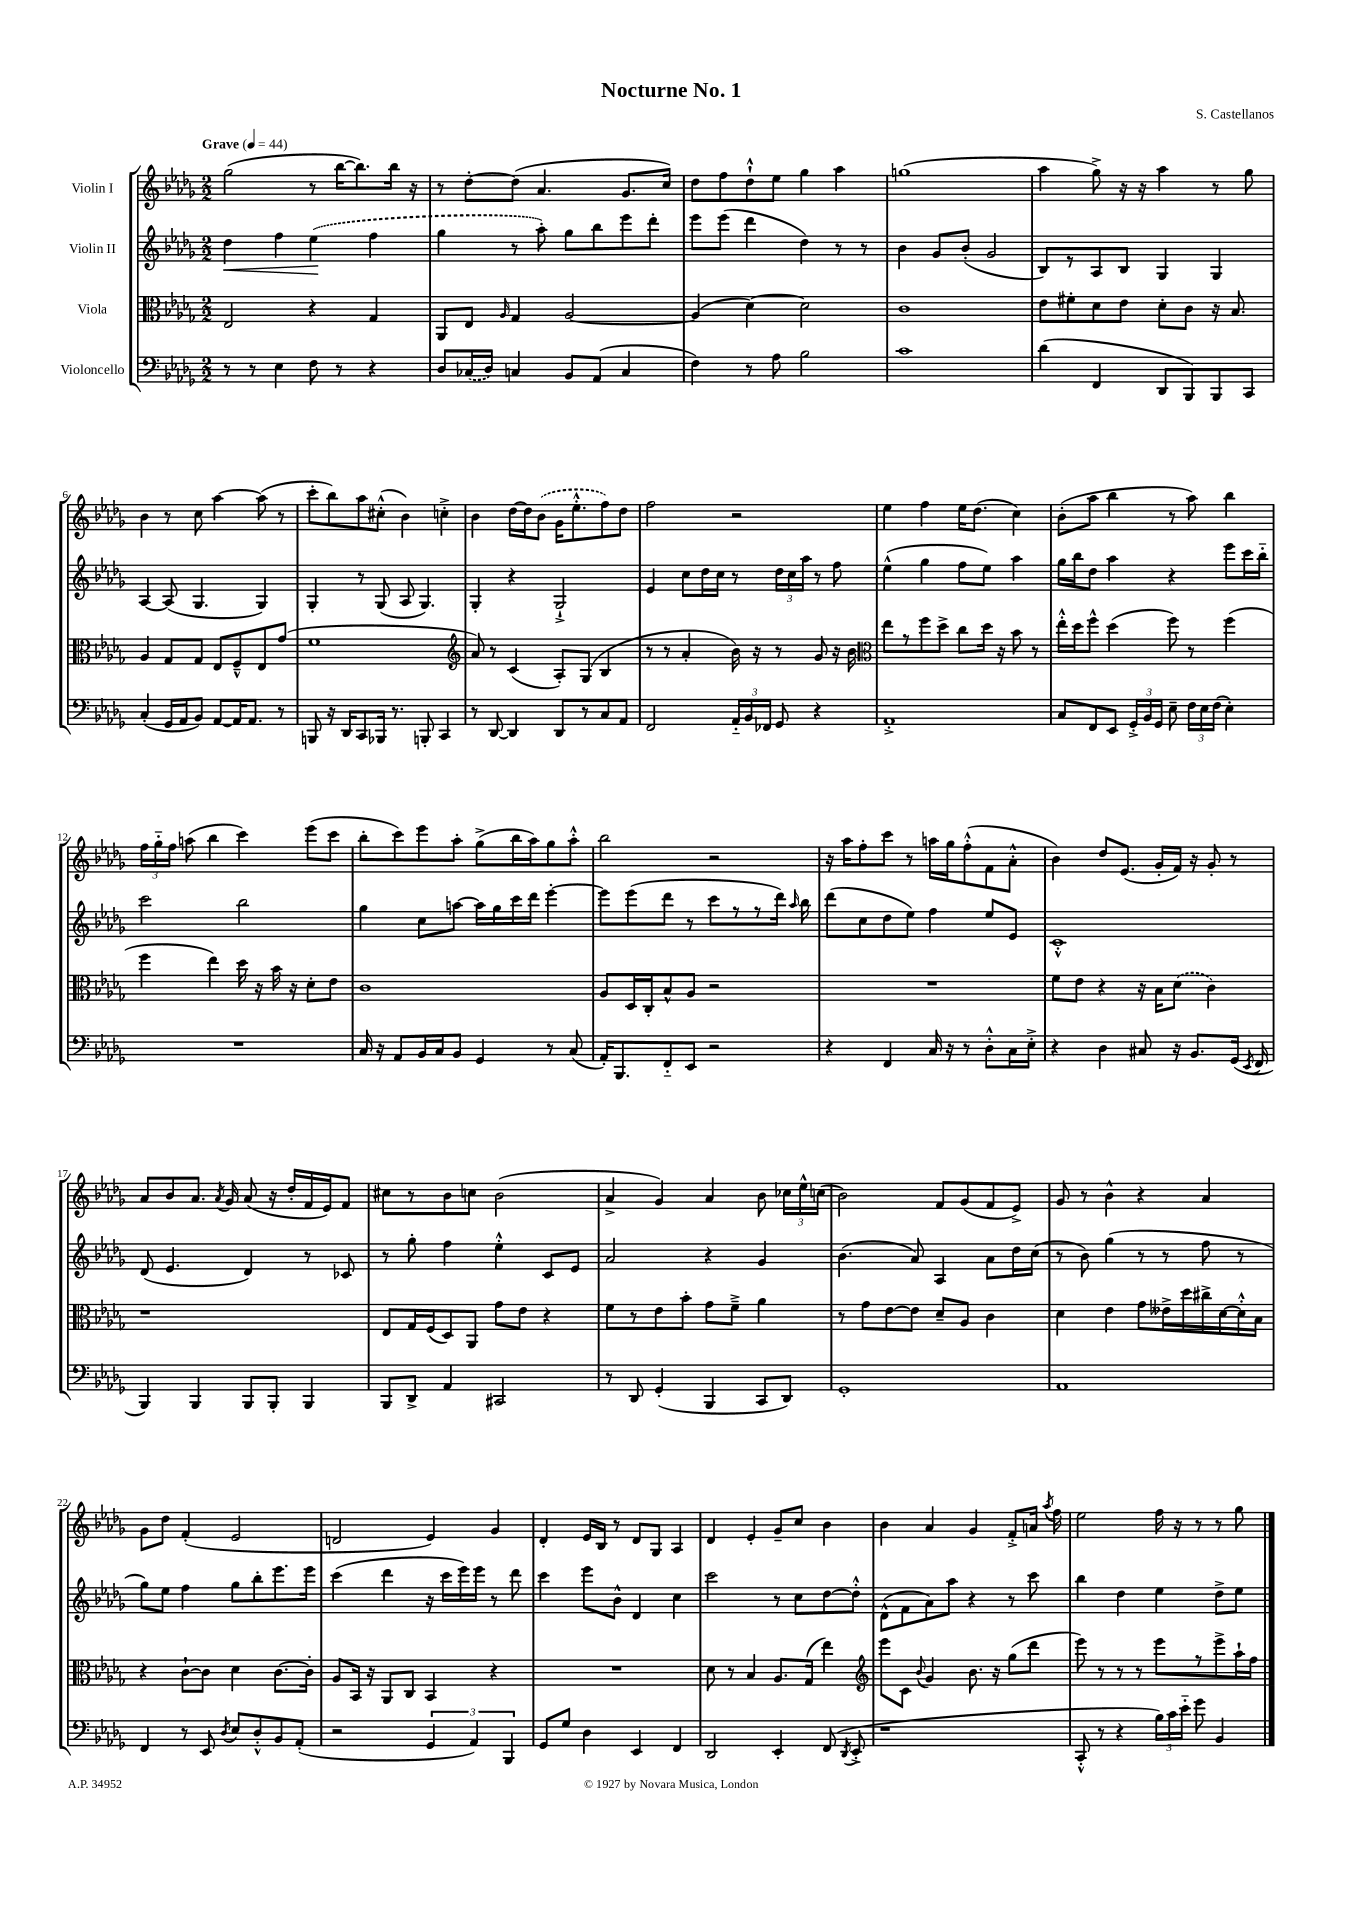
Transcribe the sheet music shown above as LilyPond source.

\header { title = "Nocturne No. 1" composer = "S. Castellanos" }
<<
\new StaffGroup <<
\new Staff = "s0" \with { instrumentName = "Violin I" } {
    \clef treble \key des \major \numericTimeSignature \time 2/2 \tempo "Grave" 4 = 44
    \autoBeamOff ges''2( r8 bes''16[~ bes''8.) bes''16] r16 |
    r8 des''8[~-. des''8]( aes'4. ges'8.[ c''16]) |
    des''8[ f''8 des''8-!-^ ees''8] ges''4 aes''4 |
    g''1( |
    aes''4 ges''8->) r16 r16 aes''4 r8 ges''8 |
    bes'4 r8 c''8 aes''4~ aes''8( r8 |
    c'''8[-. bes''8) aes''8 cis''8]-.-^( bes'4) c''4-.-> |
    bes'4 des''16[~ des''16 \once \slurDashed bes'8]( ges'16[ ees''8.-.-^ f''8) des''8] |
    f''2 r2 |
    ees''4 f''4 ees''16[ des''8.]( c''4) |
    bes'8[-.( aes''8] bes''4 r8 aes''8) bes''4 |
    \tuplet 3/2 { f''16[ ges''16-_ f''16] } a''8( bes''4 c'''4) ees'''8[( c'''8] |
    bes''8[-. c'''8) ees'''8 aes''8]-. ges''8[->( bes''16 aes''16) ges''8 aes''8]-.-^ |
    bes''2 r2 |
    r16 aes''16[ f''8-. c'''8] r8 a''16[ ges''16 f''8-.-^( f'8 aes'8]-.-^ |
    bes'4) des''8[ ees'8.]( ges'16[-. f'16]) r16 ges'8-. r8 |
    aes'8[ bes'8 aes'8.] \acciaccatura { aes'8 } ges'16 aes'8( r16 des''16[-. f'16 ees'16) f'8] |
    cis''8[ r8 bes'8 c''8] bes'2( |
    aes'4-> ges'4) aes'4 bes'8 \tuplet 3/2 { ces''16[ ees''16-^ c''16]( } |
    bes'2) f'8[ ges'8( f'8 ees'8]->) |
    ges'8 r8 bes'4-^ r4 aes'4 |
    ges'8[ des''8] f'4-.( ees'2 |
    d'2 ees'4) ges'4 |
    des'4-. ees'16[ bes16] r8 des'8[ ges8] aes4 |
    des'4 ees'4-. ges'8[-- c''8] bes'4 |
    bes'4 aes'4 ges'4 f'8[-.-> a'16] \acciaccatura { aes''8 } f''16 |
    ees''2 f''16 r16 r8 r8 ges''8 \bar "|." |
}
\new Staff = "s1" \with { instrumentName = "Violin II" } {
    \clef treble \key des \major \numericTimeSignature \time 2/2
    \autoBeamOff des''4\< f''4 \once \slurDashed ees''4\!( f''4 |
    ges''4 r8 aes''8-.) ges''8[ bes''8 ees'''8 des'''8]-. |
    ees'''8[ ees'''8]( des'''4 des''4) r8 r8 |
    bes'4 ges'8[ bes'8]-.( ges'2 |
    bes8[) r8 aes8 bes8] ges4 ges4 |
    aes4~ aes8( ges4. ges4) |
    ges4-. r8 ges8( aes8 ges4.) |
    ges4-. r4 ges2-!-> |
    ees'4 c''8[ des''16 c''16] r8 \tuplet 3/2 { des''16[ c''16 aes''16] } r8 f''8 |
    ees''4-^( ges''4 f''8[ ees''8]) aes''4 |
    ges''16[ bes''16 des''8] aes''4 r4 ees'''8[ c'''16 bes''16]-_ |
    c'''2 bes''2 |
    ges''4 c''8[ a''8]~ a''16[ ges''16 c'''16 des'''16] ees'''4~-. |
    ees'''8[ ees'''8( des'''8] r8 c'''8[ r8 r8 des'''16]) \grace { aes''16 } bes''16 |
    des'''8[( c''8 des''8 ees''8]) f''4 ees''8[ ees'8] |
    c'1-.-^ |
    des'8( ees'4. des'4) r8 ces'8 |
    r8 ges''8-. f''4 ees''4-.-^ c'8[ ees'8] |
    aes'2 r4 ges'4 |
    bes'4.( aes'8) aes4 aes'8[ des''16 c''16]( |
    r8 bes'8) ges''4( r8 r8 f''8 r8 |
    ges''8[) ees''8] f''4 ges''8[ bes''8-. ees'''8. ees'''16] |
    c'''4( des'''4 r16 c'''16[ ees'''16) ees'''16] r8 des'''8 |
    c'''4 ees'''8[ bes'8]-^ des'4 c''4 |
    c'''2 r8 c''8[ des''8~ des''8]-.-^ |
    des'8[-^( f'8 aes'8) aes''8] r4 r8 c'''8 |
    bes''4 des''4 ees''4 des''8[-> ees''8] \bar "|." |
}
\new Staff = "s2" \with { instrumentName = "Viola" } {
    \clef alto \key des \major \numericTimeSignature \time 2/2
    \autoBeamOff ees2 r4 ges4 |
    aes,8[ ees8] \grace { aes16 } ges4 aes2~ |
    aes4( des'4~) des'2 |
    c'1 |
    ees'8[ fis'8-. des'8 ees'8] des'8[-. c'8] r16 bes8. |
    aes4 ges8[ ges8] ees8[ f8---^ ees8 ges'8]( |
    f'1 |
    \clef treble aes'8) r8 c'4( aes8[-.) ges8]( bes4 |
    r8 r8 aes'4-. bes'16) r16 r8 ges'8 r16 bes'16 |
    \clef alto ees''8[ r8 f''8 des''8]-> c''8[ des''16] r16 bes'8 r8 |
    ees''16[-.-^ des''16 f''8]-^ des''4( f''8) r8 f''4( |
    f''4 ees''4) des''16 r16 bes'16 r16 des'8[-. ees'8] |
    c'1 |
    aes8[ des16 c16-. bes8-^ aes8] r2 |
    R1 |
    f'8[ ees'8] r4 r16 bes16[ \once \slurDashed des'8]( c'4) |
    r1 |
    ees8[ ges16 f16( des8) aes,8] ges'8[ ees'8] r4 |
    f'8[ r8 ees'8 bes'8]-. ges'8[ f'8]---> aes'4 |
    r8 ges'8[ ees'8~ ees'8] des'8[-- aes8] c'4 |
    des'4 ees'4 ges'8[ eeses'16-> des''16 cis''16-> des'16~ des'16-.-^ bes16] |
    r4 c'8[~-! c'8] des'4 c'8.[~ c'16]-. |
    aes8[ bes,16] r16 aes,8[ c8] bes,4 r4 |
    R1 |
    des'8 r8 bes4 aes8.[ ges16]( ees''4) |
    \clef treble ees'''8[ c'8] \appoggiatura { bes'8 } ges'4 bes'8. r16 ges''8[( des'''8] |
    ees'''8) r8 r8 r8 ees'''8[ r8 ees'''8-> aes''16-! f''16] \bar "|." |
}
\new Staff = "s3" \with { instrumentName = "Violoncello" } {
    \clef bass \key des \major \numericTimeSignature \time 2/2
    \autoBeamOff r8 r8 ees4 f8 r8 r4 |
    des8[ \once \slurDashed ces16( des16]) c4 bes,8[ aes,8]( c4 |
    f4) r8 aes8 bes2 |
    c'1 |
    des'4( f,4 des,8[ bes,,8) bes,,8 c,8] |
    c4-.( ges,16[ aes,16 bes,8]) aes,8[~ aes,16 aes,8.] r8 |
    b,,8 r16 des,16[ c,8 bes,,16] r8. b,,8-. c,4 |
    r8 des,8~ des,4 des,8[ r8 c8 aes,8] |
    f,2 \tuplet 3/2 { aes,16[-_ bes,16 fes,16] } ges,8 r4 |
    aes,1-.-> |
    c8[ f,8 ees,8] \tuplet 3/2 { ges,16[-.-> bes,16 ges,16] } ees8-- \tuplet 3/2 { f16[ ees16 f16]( } ees4-.) |
    R1 |
    c16 r16 aes,8[ bes,16 c16 bes,8] ges,4 r8 c8( |
    aes,16[-.) bes,,8. f,8-_ ees,8] r2 |
    r4 f,4 c16 r16 r8 des8[-.-^ c16 ees16]-.-> |
    r4 des4 cis8 r16 bes,8.[ ges,16]( \acciaccatura { ees,8 } f,16 |
    bes,,4) bes,,4 bes,,8[ bes,,8]-. bes,,4 |
    bes,,8[ des,8]-> aes,4 cis,2 |
    r8 des,8 ges,4-.( bes,,4 c,8[ des,8]) |
    ges,1-. |
    aes,1 |
    f,4 r8 ees,8 \acciaccatura { des8 } ees8[ des8-.-^ bes,8 aes,8]-.( |
    r2 \tuplet 3/2 { ges,4 aes,4) bes,,4 } |
    ges,8[ ges8] des4 ees,4 f,4 |
    des,2 ees,4-. f,8( \acciaccatura { des,8 } ees,8-.-> |
    r1 |
    c,8-.-^ r8 r4 \tuplet 3/2 { bes16[) c'16 ees'16]-_ } ges'8 bes,4 \bar "|." |
}
>>
>>
